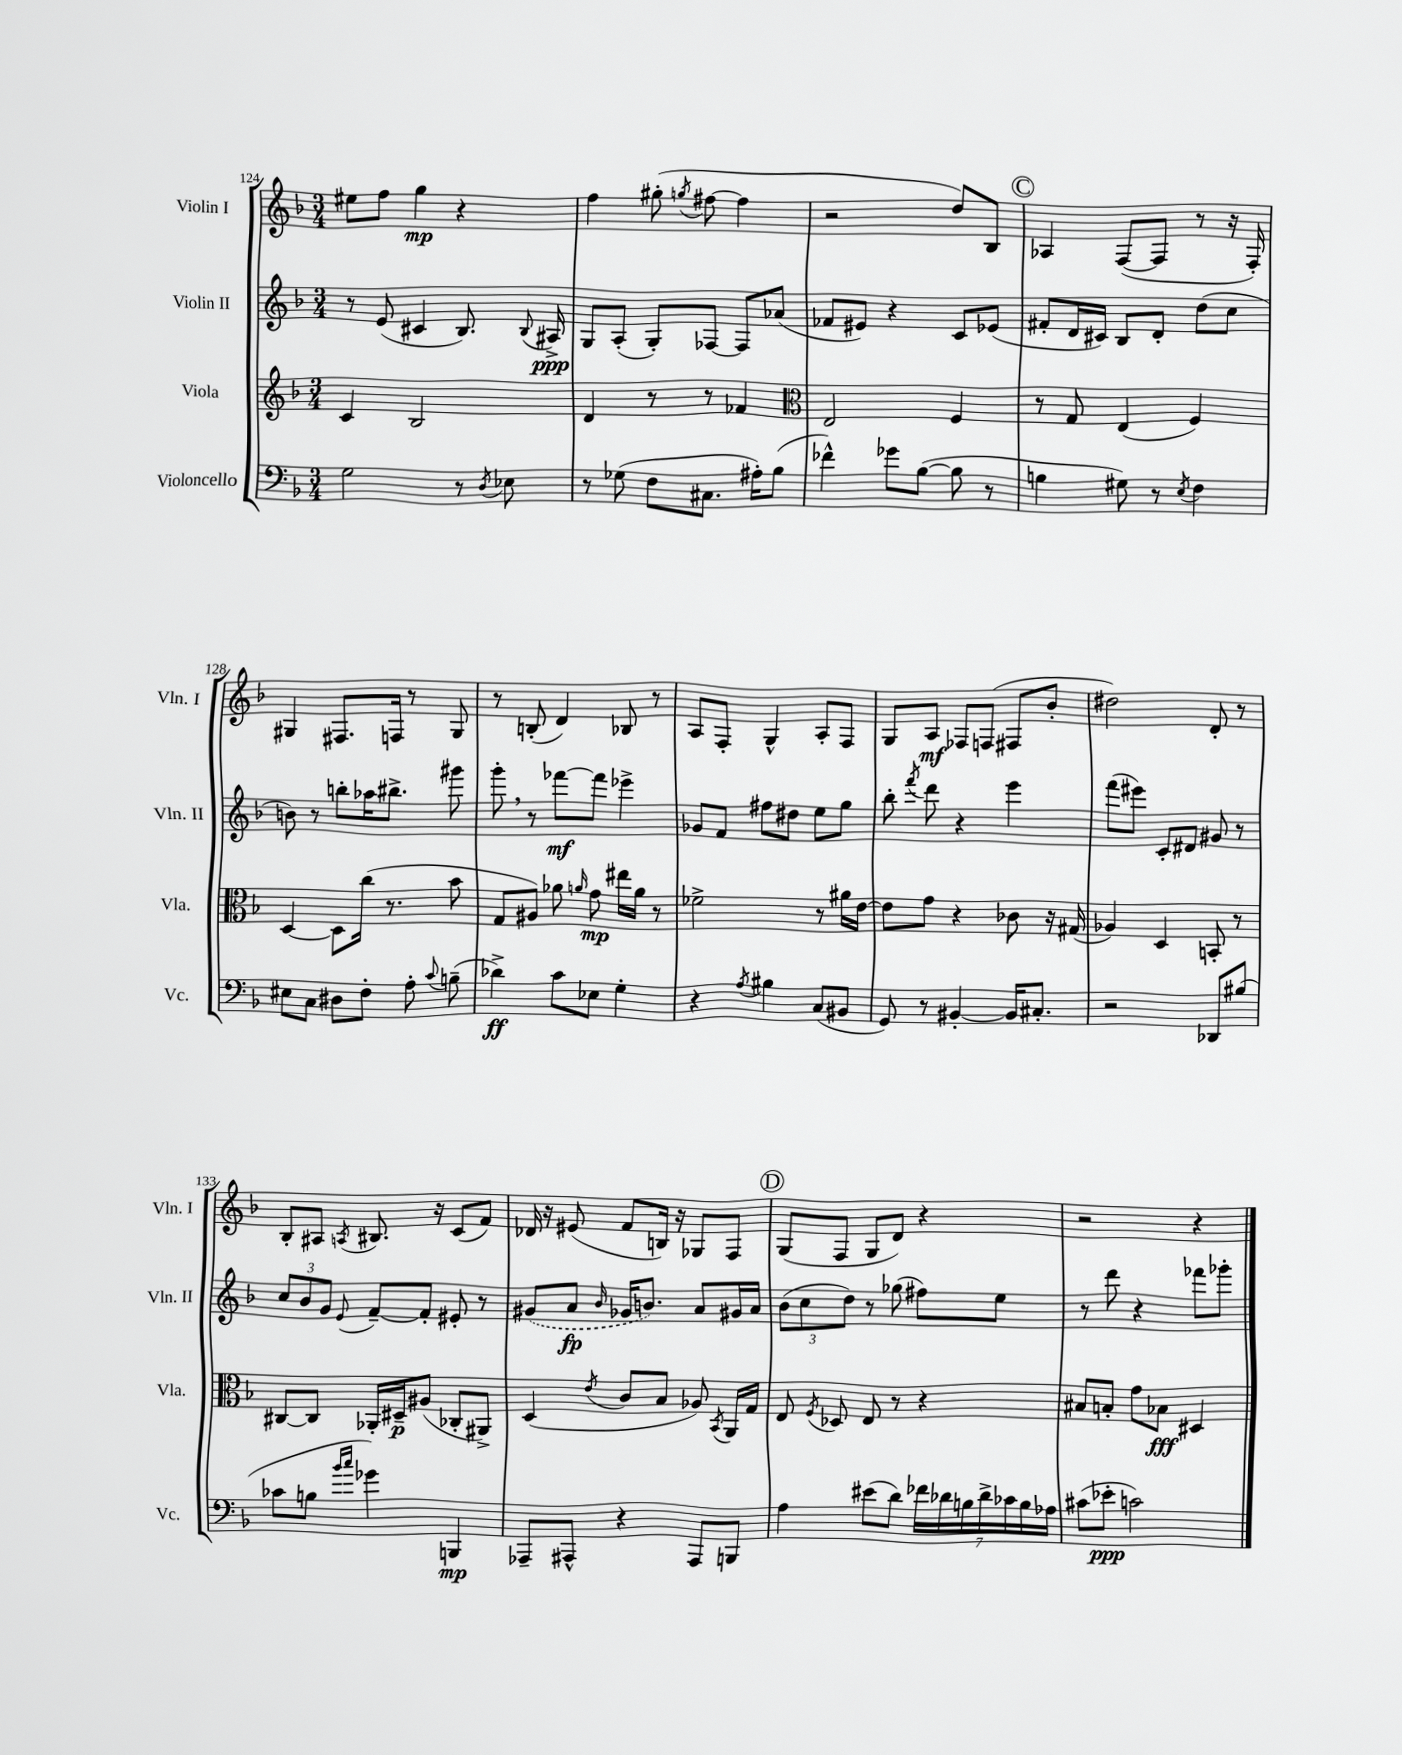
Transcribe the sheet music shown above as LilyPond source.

<<
\new StaffGroup <<
\new Staff = "s0" \with { instrumentName = "Violin I" shortInstrumentName = "Vln. I" } {
    \clef treble \key f \major \numericTimeSignature \time 3/4
    \autoBeamOff eis''8[ f''8] g''4\mp r4 |
    f''4 gis''8-.( \acciaccatura { g''8 } fis''8~ fis''4 |
    r2 d''8[) bes8] |
    \mark \markup { \circle "C" } aes4 f8[~( f8] r8 r16 f16-.) |
    gis4 fis8.[ f16] r8 gis8 |
    r8 b8-.( d'4) bes8 r8 |
    a8[ f8]-. g4-^ a8[-. f8] |
    g8[ a8]\mf fes8[ f8]( fis8[ bes'8]-. |
    dis''2) d'8-. r8 |
    bes8[-. ais8] \acciaccatura { a8 } bis8. r16 c'8[( f'8]) |
    des'16 r16 eis'8( f'8[ b16]) r16 ges8[ f8] |
    \mark \markup { \circle "D" } g8[( f8] g8[ d'8]) r4 |
    r2 r4 \bar "|." |
}
\new Staff = "s1" \with { instrumentName = "Violin II" shortInstrumentName = "Vln. II" } {
    \clef treble \key f \major \numericTimeSignature \time 3/4
    \autoBeamOff r8 e'8( cis'4 bes8.) \appoggiatura { bes8 } ais16->\ppp |
    g8[ a8]-.( g8[-.) fes8]~ fes8[ aes'8]( |
    fes'8[ eis'8]) r4 c'8[ ees'8]( |
    \mark \markup { \circle "C" } fis'8[-. d'16 cis'16]) bes8[ d'8]-. d''8[( c''8] |
    b'8) r8 b''8[-. aes''16 bis''8.]-> gis'''8 |
    g'''8-. \breathe r8 fes'''8[~\mf fes'''8] ees'''4-> |
    ges'8[ f'8] fis''8[ dis''8] e''8[ g''8] |
    bes''8-. \acciaccatura { f'''8 } d'''8 r4 e'''4 |
    f'''8[( eis'''8]) c'8[-. dis'8] gis'8 r8 |
    \tuplet 3/2 { c''8[ bes'8 g'8] } \appoggiatura { e'8 } f'8[~-- f'8]-. eis'8-. r8 |
    \once \slurDashed gis'8[( a'8]\fp \grace { bes'16 } ges'16[ b'8.]) a'8[ gis'16 a'16] |
    \mark \markup { \circle "D" } \tuplet 3/2 { bes'8[( c''8 d''8]) } r8 ges''8( fis''8[) e''8] |
    r8 d'''8 r4 fes'''8[ ges'''8]-. \bar "|." |
}
\new Staff = "s2" \with { instrumentName = "Viola" shortInstrumentName = "Vla." } {
    \clef treble \key f \major \numericTimeSignature \time 3/4
    \autoBeamOff c'4 bes2 |
    d'4 r8 r8 fes'4 |
    \clef alto e2 f4 |
    \mark \markup { \circle "C" } r8 g8 e4( f4) |
    d4~ d8[ c''16]( r8. bes'8 |
    g8[ ais8]) aes'8 \grace { a'16 } g'8\mp eis''16[ a'16] r8 |
    fes'2-> r8 ais'16[ e'16]~ |
    e'8[ g'8] r4 ces'8 r16 gis16( |
    aes4) d4 b,8-. r8 |
    cis8[~ cis8] aes,16[-. dis16--\p ais8]( ces8[-. ais,8]->) |
    d4( \acciaccatura { e'8 } c'8[ bes8] aes8) \acciaccatura { bes,8 } a,16[ g16] |
    \mark \markup { \circle "D" } e8 \acciaccatura { f8 } des8 e8 r8 r4 |
    bis8[ b8]-. g'8[ bes8]\fff dis4 \bar "|." |
}
\new Staff = "s3" \with { instrumentName = "Violoncello" shortInstrumentName = "Vc." } {
    \clef bass \key f \major \numericTimeSignature \time 3/4
    \autoBeamOff g2 r8 \acciaccatura { d8 } ees8 |
    r8 ges8( f8[ cis8.] ais16[-.) bes8]( |
    fes'4-^) ges'8[ bes8]~( bes8 r8 |
    \mark \markup { \circle "C" } b4 gis8) r8 \acciaccatura { e8 } f4 |
    eis8[ c8] dis8[ f8]-. a8-. \appoggiatura { c'8 } b8--( |
    des'4->\ff) c'8[ ees8] g4-. |
    r4 \acciaccatura { a8 } bis4 c8[( bis,8] |
    g,8) r8 bis,4~-. bis,16[ cis8.]-. |
    r2 des,8[ bis8]( |
    ces'8[ b8] \grace { bes'16[ c''16] } ges'4) b,,4\mp |
    aes,,8[-- ais,,8]-^ r4 ais,,8[ b,,8] |
    \mark \markup { \circle "D" } a4 eis'8[( d'8]) \tuplet 7/4 { fes'16[ des'16 b16 des'16-> ces'16 b16 aes16] } |
    cis'8[( ees'8]-.\ppp c'2) \bar "|." |
}
>>
>>
\layout { \context { \Score currentBarNumber = #124 } }
